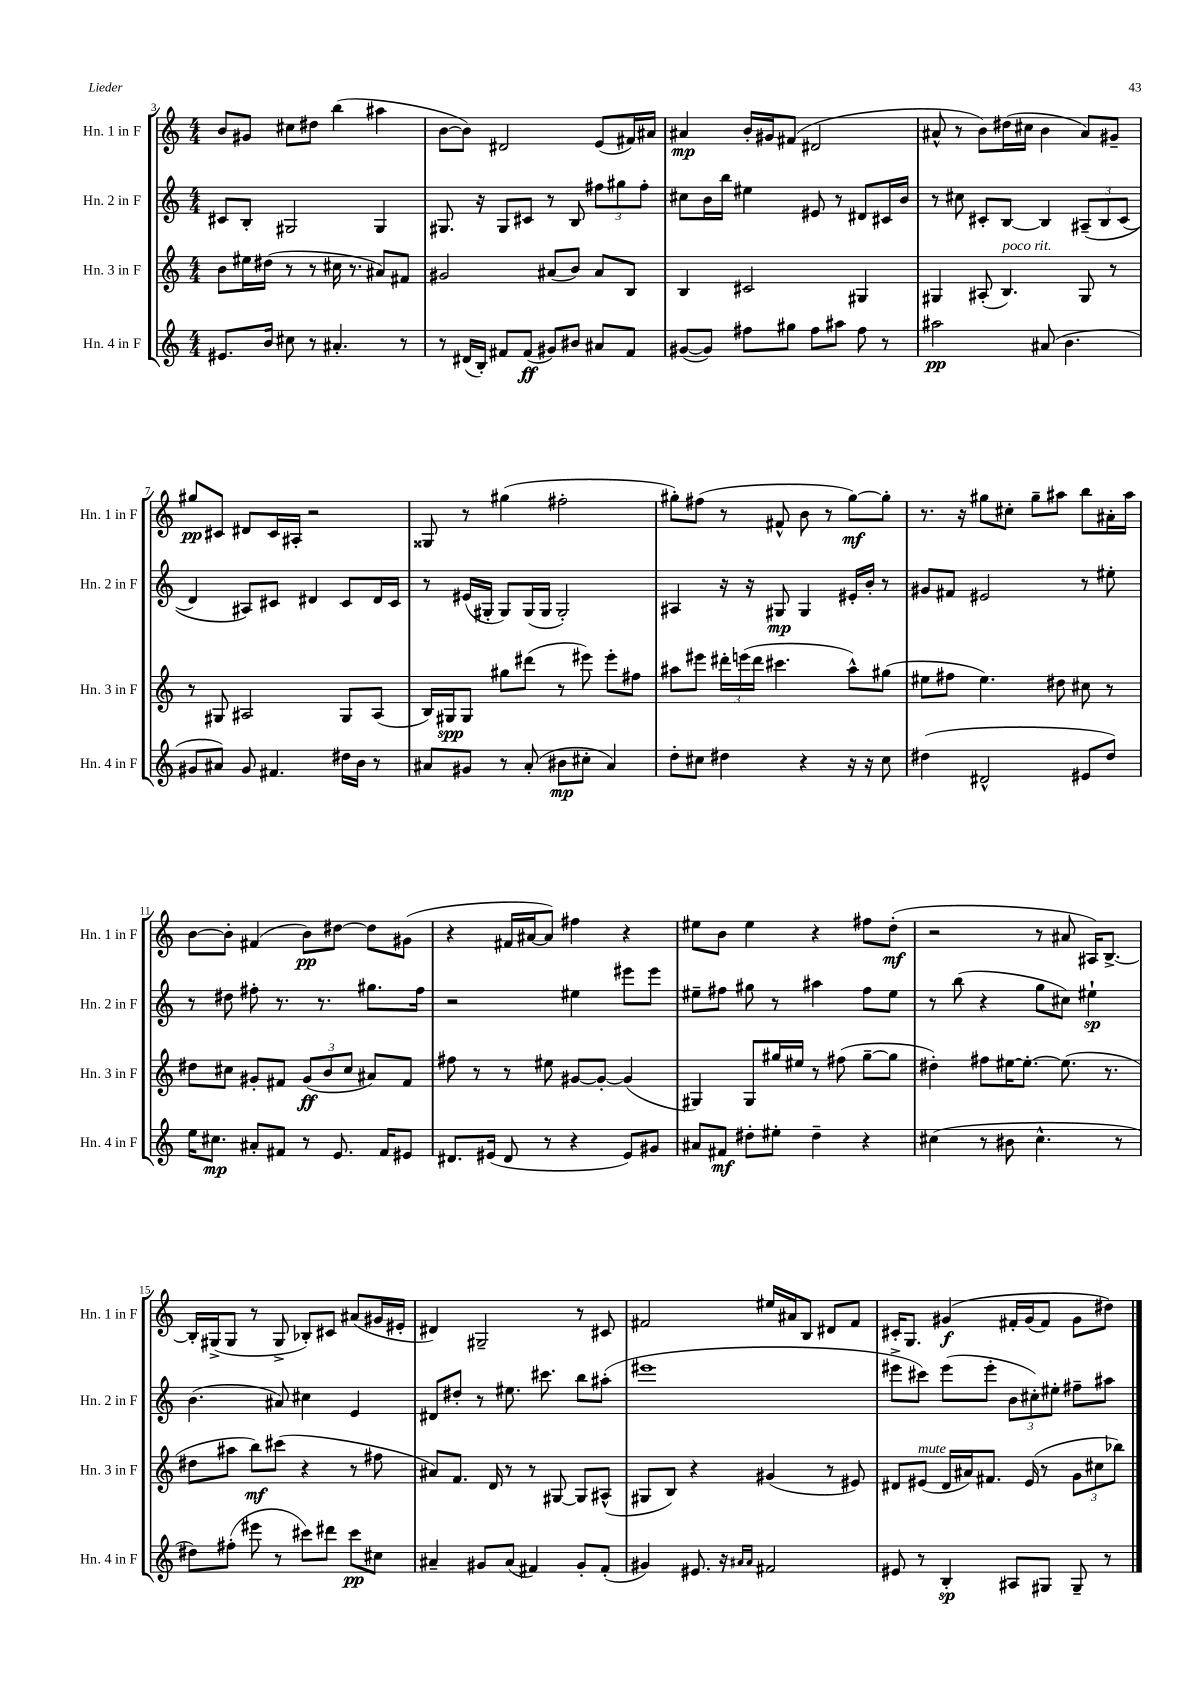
<<
\new StaffGroup <<
\new Staff = "s0" \with { instrumentName = "Hn. 1 in F" shortInstrumentName = "Hn. 1 in F" } {
    \clef treble \key c \major \numericTimeSignature \time 4/4
    \autoBeamOff b'8[ gis'8] cis''8[ dis''8] b''4( ais''4 |
    b'8[~ b'8]) dis'2 e'8[( fis'16) ais'16] |
    ais'4\mp b'16[-. gis'16 fis'8]( dis'2 |
    ais'8-^ r8 b'8[) dis''16( cis''16] b'4 ais'8[) gis'8]-- |
    gis''8[\pp cis'8] dis'8[ cis'16 ais16]-. r2 |
    gisis8 r8 gis''4( fis''2-. |
    gis''8[-.) fis''8]( r8 fis'8-^ b'8 r8 gis''8[~\mf) gis''8]-. |
    r8. r16 gis''8[ cis''8]-. gis''8[-- ais''8] b''8[ ais'16-. ais''16] |
    b'8[~ b'8]-. fis'4( b'8[\pp) dis''8]~ dis''8[ gis'8]( |
    r4 fis'16[ ais'16~ ais'8]) fis''4 r4 |
    eis''8[ b'8] eis''4 r4 fis''8[ d''8]-.\mf( |
    r2 r8 ais'8 ais16[) b8.]~-> |
    b16[-. gis16->( gis8] r8 gis8-> bes8[-.) cis'8] ais'8[( gis'16 eis'16]-. |
    dis'4) gis2-- r8 cis'8 |
    fis'2 eis''16[ ais'16 b8] dis'8[ fis'8] |
    cis'16[-. g8.] gis'4\f\( fis'16[-. gis'16( fis'8]) gis'8[ dis''8]\) \bar "|." |
}
\new Staff = "s1" \with { instrumentName = "Hn. 2 in F" shortInstrumentName = "Hn. 2 in F" } {
    \clef treble \key c \major \numericTimeSignature \time 4/4
    \autoBeamOff cis'8[ b8]-. gis2 gis4 |
    gis8. r16 gis8[ cis'8] r8 b8 \tuplet 3/2 { fis''8[ gis''8 fis''8]-. } |
    cis''8[ b'16 b''16] eis''4 eis'8 r8 dis'8[ cis'16 b'16] |
    r8 cis''8 cis'8[-. b8]~ b4 \tuplet 3/2 { ais8[--\( b8 cis'8]( } |
    d'4) ais8[\) cis'8] dis'4 cis'8[ dis'16 cis'16] |
    r8 eis'16[( gis16]-. gis8[) gis16( gis16] gis2-.) |
    ais4 r16 r16 gis8\mp gis4 eis'16[-. b'16]-. r8 |
    gis'8[ fis'8] eis'2 r8 eis''8-. |
    r8 dis''8 fis''8-. r8. r8. gis''8.[ fis''16] |
    r2 eis''4 eis'''8[ eis'''8] |
    eis''8[-- fis''8] gis''8 r8 ais''4 fis''8[ eis''8] |
    r8 b''8( r4 g''8[ cis''8]) eis''4-!\sp |
    b'4.( ais'8) cis''4 e'4 |
    dis'8[ dis''8]-. r8 eis''8. cis'''8. b''8[ ais''8]-.( |
    eis'''1 |
    eis'''8[-> cis'''8]) eis'''8[( eis'''8]-. \tuplet 3/2 { b'8[ cis''8-.) eis''8]-. } fis''8[-- ais''8] \bar "|." |
}
\new Staff = "s2" \with { instrumentName = "Hn. 3 in F" shortInstrumentName = "Hn. 3 in F" } {
    \clef treble \key c \major \numericTimeSignature \time 4/4
    \autoBeamOff b'8[ eis''16 dis''16]( r8 r8 cis''16 r8. ais'8[) fis'8] |
    gis'2 ais'8[( b'8]) ais'8[ b8] |
    b4 cis'2 gis4 |
    gis4 ais8-.( b4.^\markup { \italic "poco rit." }) gis8 r8 |
    r8 gis8 ais2 gis8[ ais8]( |
    b16[) gis16\spp gis8] gis''8[ dis'''8]( r8 eis'''8) eis'''8[-. fis''8] |
    ais''8[ eis'''8] \tuplet 3/2 { dis'''16[-. e'''16( dis'''16] } cis'''4. ais''8[-^) gis''8]( |
    eis''8[ fis''8] eis''4.) dis''8 cis''8 r8 |
    dis''8[ cis''8] gis'8[-. fis'8] \tuplet 3/2 { gis'8[\ff( b'8 cis''8] } ais'8[) fis'8] |
    fis''8 r8 r8 eis''8 gis'8[~ gis'8]~-. gis'4( |
    gis4) gis8[ gis''16 eis''16] r8 fis''8( gis''8[~-- gis''8] |
    dis''4-.) fis''8[ eis''16~ eis''8.]~-. eis''8.( r8. |
    dis''8[ ais''8] b''8[\mf) cis'''8]( r4 r8 fis''8 |
    ais'8[) f'8.] d'16 r8 r8 gis8~ gis8[ ais8]-^( |
    gis8[ b8]) r4 gis'4( r8 eis'8) |
    dis'8[ eis'8]^\markup { \italic "mute" }( dis'16[ ais'16) fis'8.] eis'16( r8 \tuplet 3/2 { g'8[ cis''8 bes''8]) } \bar "|." |
}
\new Staff = "s3" \with { instrumentName = "Hn. 4 in F" shortInstrumentName = "Hn. 4 in F" } {
    \clef treble \key c \major \numericTimeSignature \time 4/4
    \autoBeamOff eis'8.[ b'16] cis''8 r8 ais'4.-. r8 |
    r8 dis'16[( b16]-.) fis'8[ fis'8]\ff( gis'8[) bis'8] ais'8[ fis'8] |
    gis'8[~( gis'8]) fis''8[ gis''8] fis''8[ ais''8] fis''8 r8 |
    ais''2\pp ais'8( b'4. |
    gis'8[ ais'8]) gis'8 fis'4. dis''16[ b'16] r8 |
    ais'8[ gis'8] r8 ais'8-.( bis'8[\mp cis''8]-. ais'4) |
    d''8[-. cis''8] dis''4 r4 r16 r16 cis''8 |
    dis''4( dis'2-^ eis'8[ dis''8]) |
    e''16[ cis''8.]\mp ais'8[-. fis'8] r8 e'8. fis'16[ eis'8] |
    dis'8.[ eis'16]( dis'8 r8 r4 eis'8[) gis'8] |
    ais'8[ fis'8]\mf dis''8[-. eis''8]-. dis''4-- r4 |
    cis''4( r8 bis'8 cis''4.-^ r8 |
    dis''8[) fis''8]-.( eis'''8 r8 cis'''8[) dis'''8] cis'''8[\pp cis''8] |
    ais'4-- gis'8[ ais'8]( fis'4) gis'8[-. fis'8]-.( |
    gis'4) eis'8. r16 \grace { ais'16[ ais'16] } fis'2 |
    eis'8 r8 b4-.\sp ais8[ gis8] gis8-- r8 \bar "|." |
}
>>
>>
\layout { \context { \Score currentBarNumber = #3 } }
